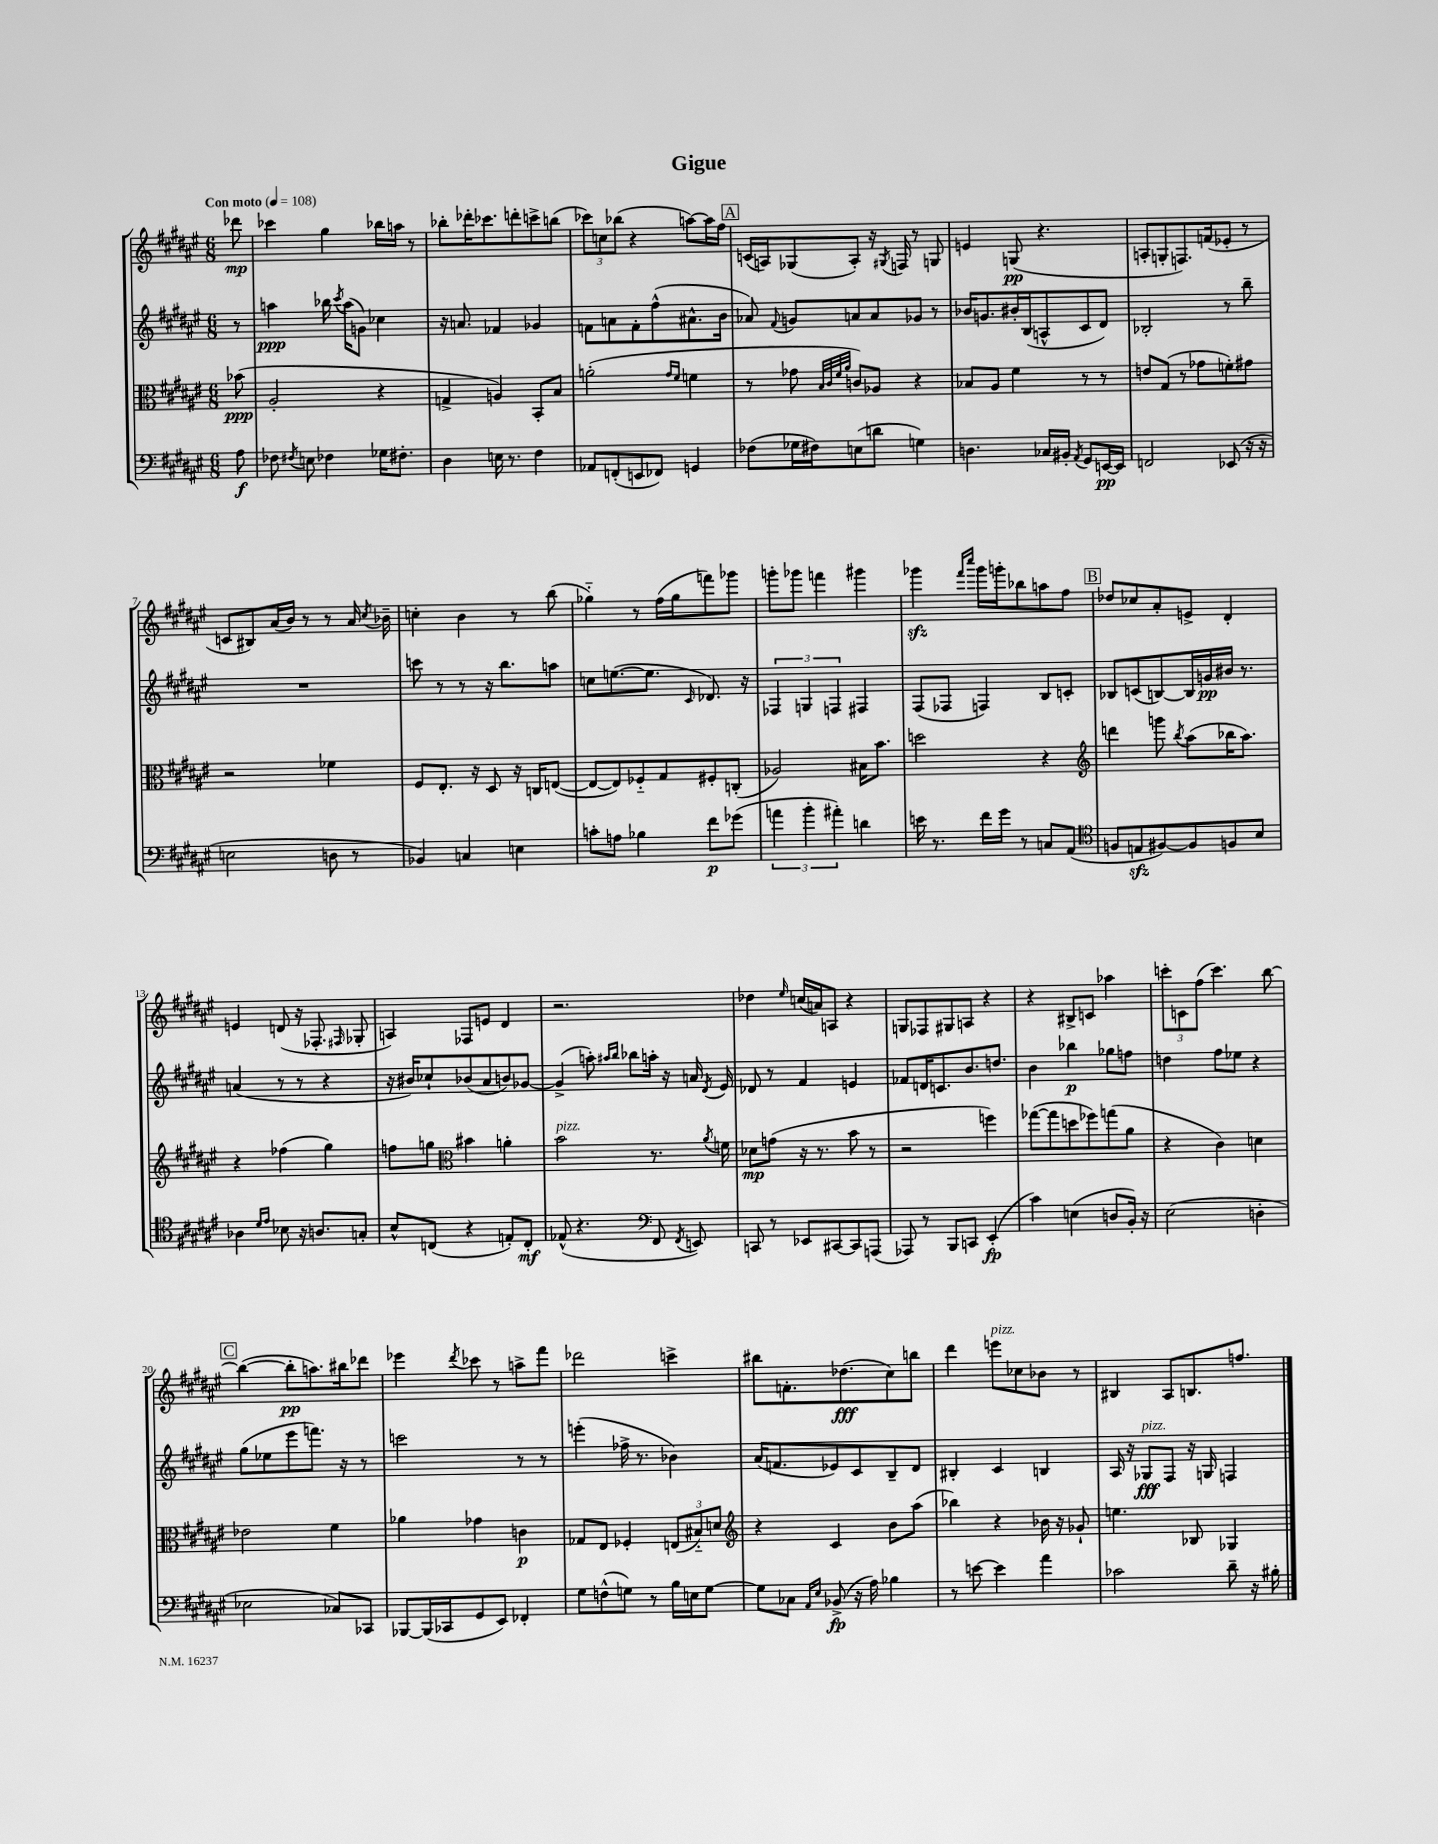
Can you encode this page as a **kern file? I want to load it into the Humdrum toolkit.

**kern	**kern	**kern	**kern
*staff4	*staff3	*staff2	*staff1
*clefF4	*clefC3	*clefG2	*clefG2
*k[f#c#g#d#a#e#]	*k[f#c#g#d#a#e#]	*k[f#c#g#d#a#e#]	*k[f#c#g#d#a#e#]
*M6/8	*M6/8	*M6/8	*M6/8
*MM108	*MM108	*MM108	*MM108
8A#	(8b-	8r	8ddd-
=	=	=	=
8F-	2A#'	4aa	4ccc-
8qF#	.	.	.
8E	.	.	.
4F-	.	16bb-	4gg#
.	.	8qccc#	.
.	.	(16aa	.
.	.	8g)	.
16G-	4r	4cc-	16bb-
8.F#'	.	.	16aa
.	.	.	8r
=	=	=	=
4D#	4G^	16r	8bb-'
.	.	8.a	.
.	.	.	16ddd-'
.	.	.	8.ccc-
16E	4A)	4f-	.
8.r	.	.	.
.	.	.	8ddd'
4F#	8BB'	4g-	8ccc^
.	8B	.	(8bb
=	=	=	=
8AA-	(2a'	8f	12ccc-)
.	.	.	12cc
(8FF'	.	8a	.
.	.	.	(12bb-
8EE	.	8f'	4r
8FF-)	.	(8ff#^^	.
.	16qqg#	.	.
.	16qqf#	.	.
4GG	4f	8.a#^^	[8aa)
.	.	.	16aa]
.	.	16b	16ff#
=	=	=	=
(8F-	8r	8a-)	(16c
.	.	.	16A)
.	.	8qqf#	.
16G-	8g-	8g	(8G-
16F#)	.	.	.
.	32qqB	.	.
.	32qqc#	.	.
.	32qqf#	.	.
.	32qqa#	.	.
(8E	8c)	8a	8A')
8d	8A-	8a	16r
.	.	.	8qG#
.	.	.	16F
4G)	4r	8g-	8r
.	.	8r	8G
=	=	=	=
4.D	8B-	16b-	4e
.	.	8.g	.
.	8A#	.	.
.	4f#	16b#'	(8G
.	.	(16B	.
16C-	.	8A^^	4.r
16BB#'	.	.	.
8qAA#	.	.	.
8GG#	8r	8c#	.
[16EE	8r	8d#)	.
16EE]	.	.	.
=	=	=	=
2FF	8e	2B-'	8A'
.	(8G#	.	8G'
.	8r	.	8.F)
.	8g-	.	.
.	.	.	(16f
(8EE-	8f')	8r	8e-'
16r	8g#	8bb~	8r
16r	.	.	.
=	=	=	=
2E	2r	2.r	8c
.	.	.	8B#)
.	.	.	(16a#
.	.	.	16b)
.	.	.	8r
8D	4f-	.	8r
8r	.	.	16a#
.	.	.	8qcc#
.	.	.	16b-~
=	=	=	=
4BB-)	8F#	8ccc	4cc'
.	8.E#'	8r	.
4C	.	8r	4b
.	16r	.	.
.	8D#	16r	.
.	.	8.bb	.
4E	16r	.	8r
.	16C	.	.
.	([8E	8aa	(8bb
=	=	=	=
8c'	8E_	8cc	4gg-'~)
8A	8E])	([8.ee	.
4B-	8F-'~	.	8r
.	.	8.ee]	.
.	8G#	.	(16ff#
.	.	.	16gg-
.	.	16qqc#	.
8f#	8F#'	8.d-)	8fff)
(8g-	(8C'	.	8ggg-
.	.	16r	.
=	=	=	=
6a	2A-)	6F-	8ggg'
.	.	.	8ggg-
6b'	.	6G	.
.	.	.	4fff
6a#')	.	6F	.
4d	16B#	4F#	4ggg#
.	8.b	.	.
=	=	=	=
16e	2dd	(8F#	4ggg-
8.r	.	.	.
.	.	8F-	.
.	.	.	16qqfff#
.	.	.	16qqcccc#
16f#	.	4F)	16ggg-
16g#	.	.	16ggg'
8r	.	.	8bb-
8C	4r	8B	8aa
(8AA#	.	8c'	8ff#
=	=	=	=
*clefC4	*clefG2	*	*
8F	4ddd	8B-	8dd-
8E	.	(8c	8cc-
[8F#)	8ggg	[8B)	8a#'
.	8qbb	.	.
8F#]	(8aa#	16B]	8e^
.	.	16g	.
8F	16bb-	16b#	4d#'
.	8.aa#)	8.r	.
8B	.	.	.
=	=	=	=
4A-	4r	(4a	4e
16qqd#	.	.	.
16qqe#	.	.	.
8B-	(4ff-	8r	(8d
16r	.	8r	16r
8.A	.	.	8.F-'
.	4gg#)	4r	.
.	.	.	16qqF#
8G'	.	.	8G-'
=	=	=	=
8B^^	8ff	16r	4A)
.	.	16b#)	.
(8C	8gg	8cc-`	.
*	*clefC3	*	*
4r	4b#	(8b-	8F-
.	.	8a#	8e
8E')	4a'	8b)	4d#
8C'	.	[8g-	.
=	=	=	=
(8E-^^	2b	(4g-^]	2.r
4.r	.	.	.
.	.	8aa')	.
.	.	16qqaa#	.
.	.	16qqbb	.
.	.	8bb-	.
*clefF4	*	*	*
8FF#	8.r	16aa'	.
.	.	16r	.
8qFF#	.	.	.
8EE)	.	16a	.
.	8qa#	8qd#	.
.	16f	16e#	.
=	=	=	=
8CC	8d-	8d-	4dd-
8r	(8g	8r	.
.	.	.	16qqee#
8EE-	16r	4f#	(16cc
.	8.r	.	16a)
[8CC#	.	.	8A
8CC#]	8b	4e	4r
(8AAA	8r	.	.
=	=	=	=
8AAA-)	2r	8f-	8G
8r	.	16d	8F-
.	.	8.c	.
8BBB	.	.	8G#
8CC	.	8.b	8A
(4EE#'	4ff)	.	4r
.	.	8.dd	.
=	=	=	=
4c#)	([8gg-	4b	4r
.	8gg-]	.	.
(4E	8dd	4bb-	8B#^
.	8ff-)	.	8c
8D	(8gg	8gg-	4aa-
16BB')	8a#	8ff	.
16r	.	.	.
=	=	=	=
(2E#	4r	4dd	12ccc'
.	.	.	12c
.	.	.	(12ff#
.	4c#)	8ff#	4.ccc)
.	.	8ee-	.
4D'	4d	4r	.
.	.	.	[8bb
=	=	=	=
2E-	2e-	(8gg#	(4bb_
.	.	8ee-	.
.	.	8eee#	8bb']
.	.	8.fff)	8.aa)
8C-)	4f#	.	.
.	.	16r	16bb#
8CC-	.	8r	8ddd-
=	=	=	=
[8BBB-	4a-	2ccc	4eee-
(16BBB-]	.	.	.
16CC-	.	.	.
.	.	.	8qddd#
8GG#	4g-	.	8ccc-
8EE#)	.	.	8r
4FF-'	4c	8r	8aa^
.	.	8r	8fff#
=	=	=	=
8G#	8G-	(4eee'	2ddd-
(8F^^	8E#	.	.
8G)	4F-'	16ff-^	.
.	.	8.r	.
8r	.	.	.
16B	(12E	4b-)	4ccc^
16E	.	.	.
.	12B#'~)	.	.
[8G	.	.	.
.	12d	.	.
=	=	=	=
*	*clefG2	*	*
8G]	4r	(16a#	8bb#
.	.	8.f	.
8C-	.	.	8.f'
16qqAA#	.	.	.
16qqE#	.	.	.
(8BB-^	4c#	8e-)	.
.	.	.	(8.dd-
16r	.	8c#	.
16A#)	.	.	.
4B-	8b	8B~	8cc#)
.	(8aa#	8d#	8bb
=	=	=	=
8r	4bb-)	4B#'	4ddd#
[8e	.	.	.
4e]	4r	4c#	8eee
.	.	.	8cc-
4a#	16b-	4B	8b-
.	16r	.	.
.	8g-`	.	8r
=	=	=	=
2c-	4.ee	16A#	4B#
.	.	16r	.
.	.	8G-	.
.	.	8F#	8A#
.	8B-	16r	8.B
.	.	16G	.
8d#~	4G-	4F	.
.	.	.	8.ff
16r	.	.	.
16B#'	.	.	.
==	==	==	==
*-	*-	*-	*-
